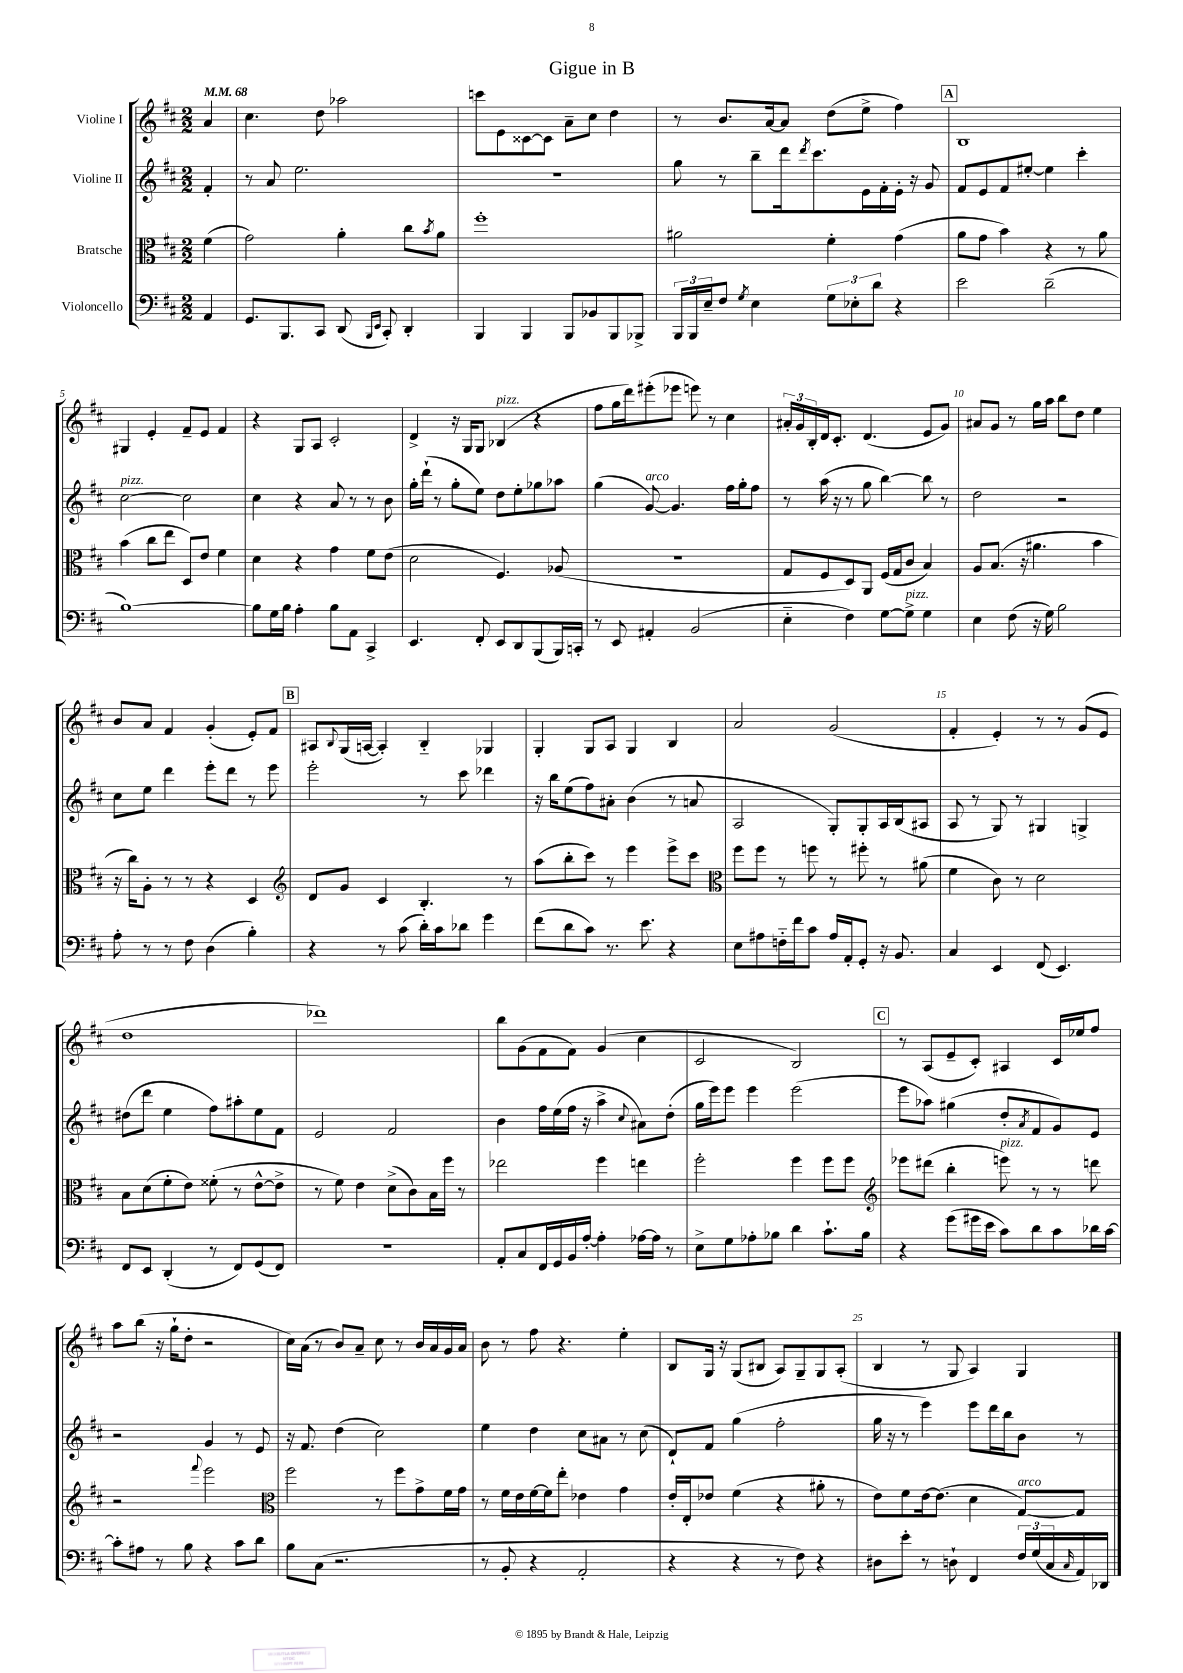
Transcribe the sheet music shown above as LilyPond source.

\header { title = "Gigue in B" }
<<
\new StaffGroup <<
\new Staff = "s0" \with { instrumentName = "Violine I" } {
    \clef treble \key d \major \numericTimeSignature \time 2/2 \partial 4 \tempo 4 = 68
    a'4 |
    cis''4. d''8 aes''2 |
    c'''8 e'8 cisis'8~ cisis'8 a'8-- cis''8 d''4 |
    r8 b'8. a'16~ a'8 d''8( e''8-> fis''4) |
    \mark \markup { \box "A" } b1 |
    gis4 e'4-. fis'8-- e'8 fis'4 |
    r4 g8 a8 cis'2-. |
    d'4-> r16 g16 g8 bes4^\markup { \italic "pizz." }( r4 |
    fis''8 g''16 d'''16) eis'''8-.( ees'''8 e'''8) r8 cis''4 |
    \tuplet 3/2 { ais'16-. g'16 b16-. } d'16 cis'8.-. d'4.( e'8 g'8) |
    ais'8 g'8 r8 g''16 a''16 b''8 d''8 e''4 |
    b'8 a'8 fis'4 g'4-.( e'8-.) fis'8 |
    \mark \markup { \box "B" } ais8 \appoggiatura { b8 } g16( a16~ a4-.) b4-_ ges4 |
    g4-. g8 a8 g4 b4 |
    a'2 g'2( |
    fis'4-. e'4-.) r8 r8 g'8( e'8 |
    d''1 |
    des'''1) |
    b''8 g'8( fis'8 fis'8) g'4( cis''4 |
    cis'2 b2) |
    \mark \markup { \box "C" } r8 a8( e'8-- cis'8-.) ais4 cis'16 ees''16 fis''8 |
    a''8 b''8( r16 g''16-! d''8-. r2 |
    cis''16) a'16( r8 b'8) a'8-- cis''8 r8 b'16 a'16 g'16 a'16 |
    b'8 r8 fis''8 r4. e''4-. |
    b8 g16 r16 g8( bis8 a8) g8-- g8 a8-.( |
    b4 r8 g8 a4) g4 \bar "|." |
}
\new Staff = "s1" \with { instrumentName = "Violine II" } {
    \clef treble \key d \major \numericTimeSignature \time 2/2 \partial 4
    fis'4-. |
    r8 a'8 e''2. |
    R1 |
    g''8 r8 b''8-- d'''16 \acciaccatura { d'''8 } cis'''8. e'16 fis'16-. e'16-. r16 g'8 |
    \mark \markup { \box "A" } fis'8 e'8 fis'8 eis''8~-. eis''4 cis'''4-. |
    cis''2~^\markup { \italic "pizz." } cis''2 |
    cis''4 r4 a'8 r8 r8 b'8 |
    g''16-. d'''16-!( r8 g''8-. e''8) d''8 e''8-. ges''8 aes''8 |
    g''4( g'8~^\markup { \italic "arco" }) g'4. fis''16 g''16-. fis''8 |
    r8 a''16( r16 r8 g''8 b''4~) b''8 r8 |
    d''2 r2 |
    cis''8 e''8 d'''4 e'''8-. d'''8 r8 e'''8 |
    \mark \markup { \box "B" } e'''2-. r8 cis'''8 des'''4 |
    r16 b''16 e''8( fis''8) ais'8-. b'4( r8 a'8 |
    a2 g8-.) g8-. a16 b16( ais8 |
    a8 r8 g8) r8 gis4 g4-> |
    dis''8( d'''8 e''4 fis''8) ais''8-. e''8 fis'8 |
    e'2 fis'2 |
    b'4 fis''16 e''16( fis''16 r16 a''4-> \appoggiatura { cis''8 } ais'8) d''8-.( |
    g''16 e'''16) e'''8 e'''4 e'''2( |
    \mark \markup { \box "C" } e'''8 aes''8) gis''4( d''8-. \acciaccatura { a'8 } fis'8 g'8) e'8 |
    r2 g'4 r8 e'8 |
    r16 fis'8. d''4( cis''2) |
    e''4 d''4 cis''8 ais'8 r8 cis''8( |
    d'8-!) fis'8 g''4( fis''2-. |
    g''16 r16 r8 e'''4) e'''8 d'''16 b''16 b'8 r8 \bar "|." |
}
\new Staff = "s2" \with { instrumentName = "Bratsche" } {
    \clef alto \key d \major \numericTimeSignature \time 2/2 \partial 4
    fis'4( |
    g'2) a'4-. cis''8 \acciaccatura { b'8 } a'8 |
    fis''1-. |
    ais'2 fis'4-. g'4( |
    \mark \markup { \box "A" } a'8 g'8 b'4) r4 r8 a'8 |
    b'4( cis''8 e''8 d8) e'8 fis'4 |
    d'4 r4 g'4 fis'8 e'8( |
    d'2 fis4.) aes8( |
    r1 |
    g8 fis8 d8) a,8 fis16( g16 cis'8 b4) |
    a8 b8.( r16 ais'4. b'4 |
    r16 cis''16) a8-. r8 r8 r4 d4 |
    \mark \markup { \box "B" } \clef treble d'8 g'8 cis'4 b4.-. r8 |
    a''8( b''8-. cis'''8) r8 e'''4 e'''8-> cis'''8 |
    \clef alto fis''8 fis''8 r8 f''8 r8 fis''8-. r8 ais'8( |
    fis'4 cis'8) r8 d'2 |
    b8 d'8( fis'8-. e'8) fisis'8-.( r8 e'8~-^ e'8-> |
    r8 fis'8) e'4 d'8->( cis'8) b16 fis''16 r8 |
    ees''2 fis''4 e''4 |
    fis''2-. fis''4 fis''8 fis''8 |
    \mark \markup { \box "C" } \clef treble ees'''8 dis'''8( b''4-. e'''8^\markup { \italic "pizz." }) r8 r8 d'''8 |
    r2 \appoggiatura { fis'''8 } e'''2 |
    \clef alto fis''2 r8 fis''8 g'8-> fis'16 g'16 |
    r8 fis'16 e'16 fis'16~ fis'16 e''8-. ees'4 g'4 |
    e'16-. e16-. ees'8 fis'4( r4 ais'8-. r8 |
    e'8) fis'8 e'16~ e'8.( d'4 g8~^\markup { \italic "arco" }) g8 \bar "|." |
}
\new Staff = "s3" \with { instrumentName = "Violoncello" } {
    \clef bass \key d \major \numericTimeSignature \time 2/2 \partial 4
    a,4 |
    g,8. b,,8. cis,8 d,8( \grace { b,,16 e,16 } cis,8-.) d,4-. |
    b,,4 b,,4 b,,8 bes,8 b,,8 bes,,8-> |
    \tuplet 3/2 { b,,16 b,,16 e16-- } fis8 \acciaccatura { g8 } e4 \tuplet 3/2 { g8 ees8-. d'8 } r4 |
    \mark \markup { \box "A" } e'2 d'2--( |
    b1~) |
    b8 g16 b16 a4-. b8 a,8 cis,4-> |
    e,4. fis,8-. e,8 d,8 b,,8( b,,16) c,16-. |
    r8 e,8 ais,4-. b,2( |
    e4-_ fis4) g8~ g8->^\markup { \italic "pizz." } g4 |
    e4 fis8( r16 g16) b2 |
    a8-. r8 r8 fis8 d4( b4-.) |
    \mark \markup { \box "B" } r4 r8 cis'8( d'16-.) cis'16 des'8 g'4 |
    fis'8( d'8 cis'8) r8. e'8. r4 |
    e8 ais8 f16-_ fis'16 cis'8 ais16 a,16-. g,8-. r16 b,8. |
    cis4 e,4 fis,8( e,4.) |
    fis,8 e,8 d,4-.( r8 fis,8) g,8( fis,8) |
    R1 |
    a,8-. cis8 fis,16 g,16 b,16 a16~-. a4-. aes16~ aes16 r8 |
    e8-> g8 aes8-. bes8 d'4 cis'8.-! bes16 |
    \mark \markup { \box "C" } r4 g'8( gis'16 e'16 cis'8) d'8 cis'8 des'16 cis'16~ |
    cis'8-. ais8 r8 b8 r4 cis'8 d'8 |
    b8 cis8( r2. |
    r8 b,8-. r4 a,2-. |
    r4 r4 r8 fis8) r4 |
    dis8 e'8-. r8 d8-! fis,4 \tuplet 3/2 { fis16 g16( cis16 } \grace { cis16 } a,16) des,16 \bar "|." |
}
>>
>>
\layout { \context { \Score \override BarNumber.break-visibility = ##(#f #t #t) barNumberVisibility = #(every-nth-bar-number-visible 5) } }
